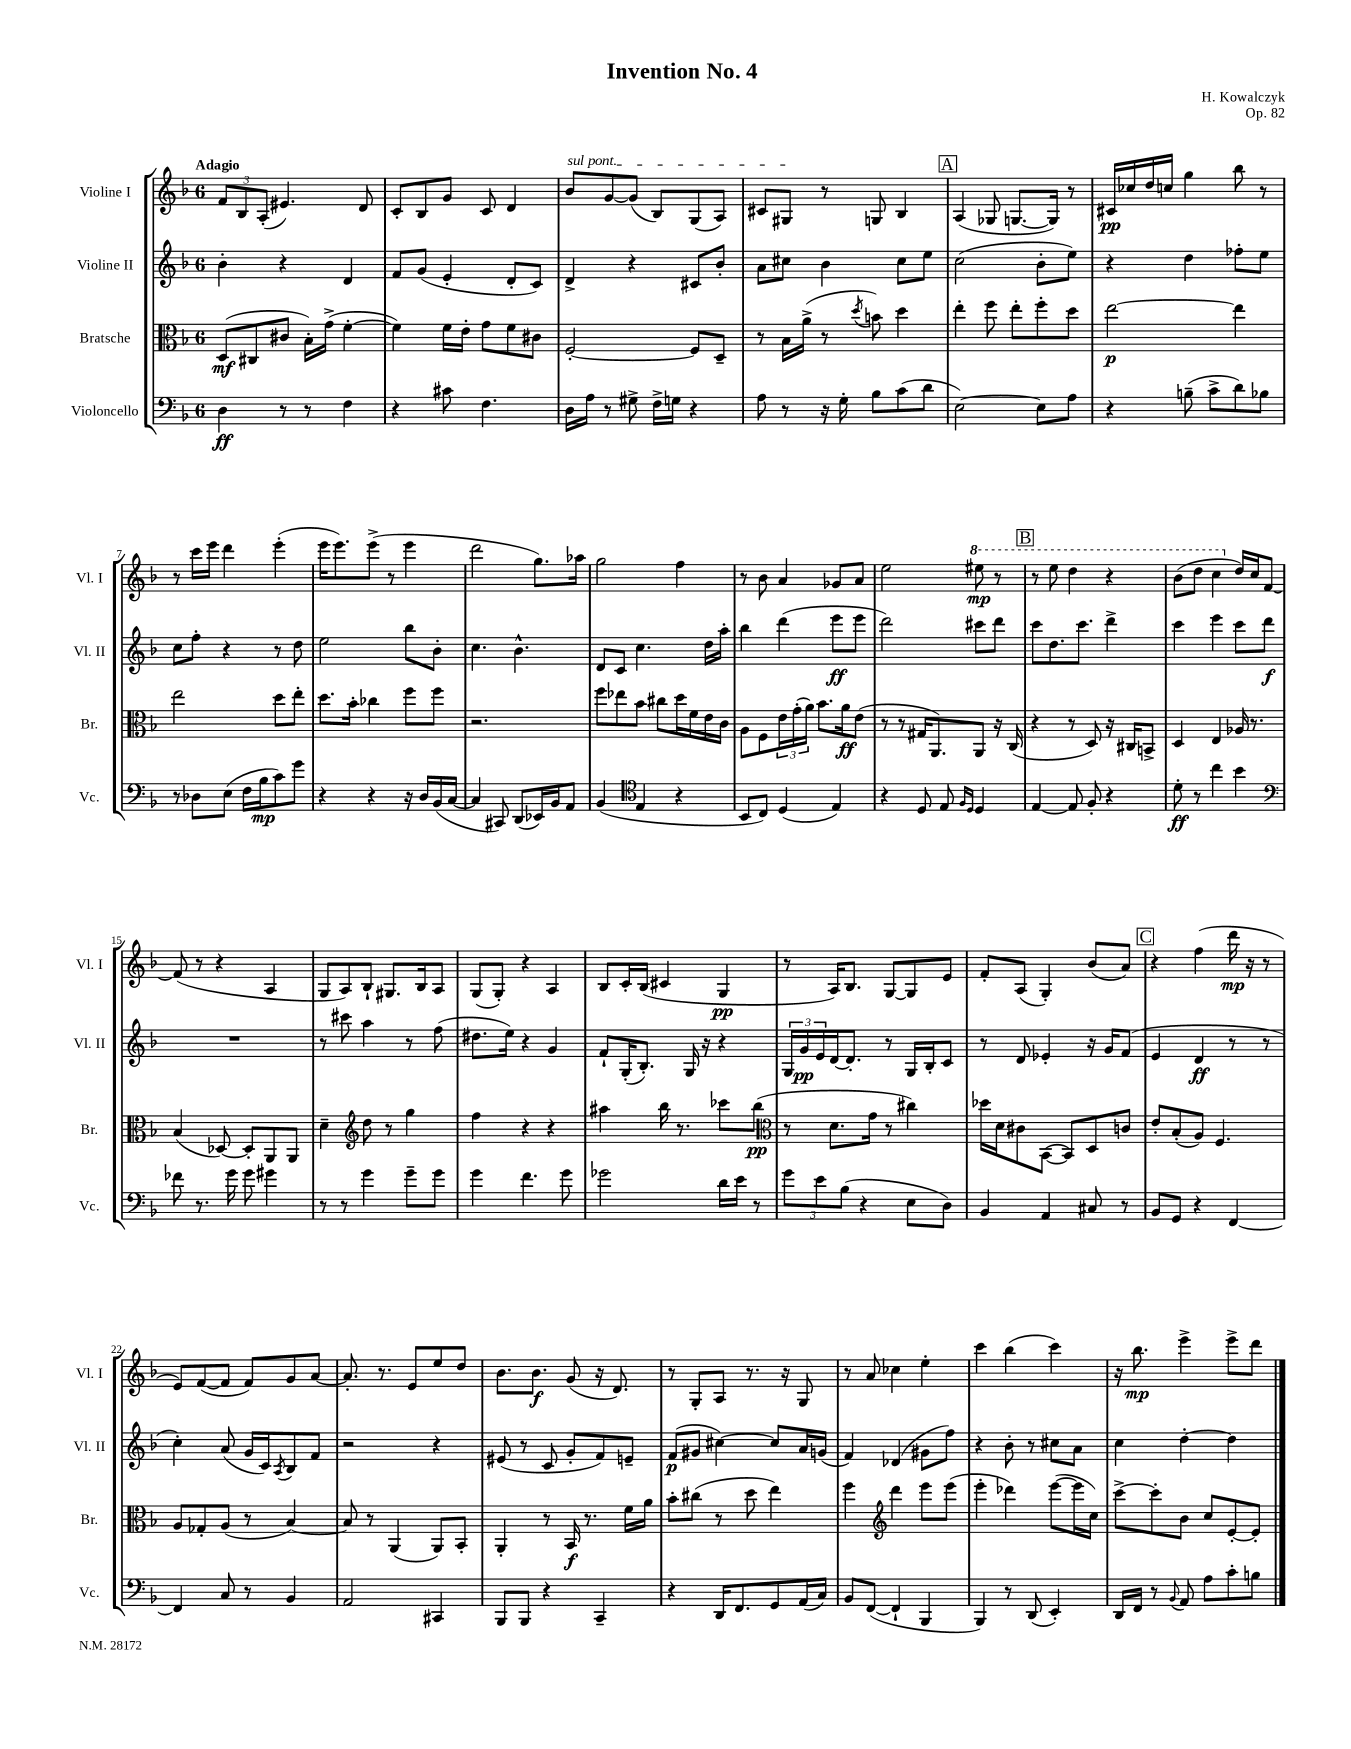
\header { title = "Invention No. 4" composer = "H. Kowalczyk" opus = "Op. 82" }
<<
\new StaffGroup <<
\new Staff = "s0" \with { instrumentName = "Violine I" shortInstrumentName = "Vl. I" } {
    \clef treble \key f \major \once \override Staff.TimeSignature.style = #'single-digit \time 6/8 \tempo "Adagio"
    \tuplet 3/2 { f'8 bes8 a8-.( } eis'4.) d'8 |
    c'8-. bes8 g'8 c'8 d'4 |
    \once \override TextSpanner.bound-details.left.text = \markup { \italic "sul pont." } bes'8\startTextSpan g'8~ g'8( bes8) g8( a8) |
    cis'8 gis8\stopTextSpan r8 g8 bes4 |
    \mark \markup { \box "A" } a4( ges8 g8.~ g16) r8 |
    cis'16\pp ces''16 d''16 c''16 g''4 bes''8 r8 |
    r8 c'''16 e'''16 d'''4 e'''4-.( |
    e'''16 e'''8.) e'''8->( r8 e'''4 |
    d'''2 g''8.) aes''16 |
    g''2 f''4 |
    r8 bes'8 a'4 ges'8 a'8 |
    e''2 \ottava #1 eis'''8\mp r8 |
    \mark \markup { \box "B" } r8 e'''8 d'''4 r4 |
    bes''8( d'''8 c'''4 \ottava #0 d''16) c''16 f'8~ |
    f'8( r8 r4 a4 |
    g8 a8) bes8-! gis8. bes16 a8 |
    g8( g8-.) r4 a4 |
    bes8 c'16-. bes16( cis'4 g4\pp |
    r8 a16) bes8. g8~ g8 e'8 |
    f'8-. a8( g4-.) bes'8( a'8) |
    \mark \markup { \box "C" } r4 f''4( d'''16\mp r16 r8 |
    e'8) f'8~( f'8 f'8) g'8 a'8~ |
    a'8.-. r8. e'8 e''8 d''8 |
    bes'8. bes'8.\f g'8( r16 d'8.) |
    r8 g8-. a8 r8. r16 g8 |
    r8 a'8 ces''4 e''4-. |
    c'''4 bes''4( c'''4) |
    r16 bes''8.\mp e'''4-> e'''8-> d'''8 \bar "|." |
}
\new Staff = "s1" \with { instrumentName = "Violine II" shortInstrumentName = "Vl. II" } {
    \clef treble \key f \major \once \override Staff.TimeSignature.style = #'single-digit \time 6/8
    bes'4-. r4 d'4 |
    f'8 g'8( e'4-. d'8-. c'8) |
    d'4-> r4 cis'8 bes'8-. |
    a'8 cis''8 bes'4 cis''8 e''8 |
    \mark \markup { \box "A" } c''2( bes'8-. e''8) |
    r4 d''4 fes''8-. e''8 |
    c''8 f''8-. r4 r8 d''8 |
    e''2 bes''8 bes'8-. |
    c''4. bes'4.-^ |
    d'8 c'8 c''4. d''16 a''16-. |
    bes''4 d'''4( e'''8\ff e'''8 |
    d'''2) cis'''8 d'''8 |
    \mark \markup { \box "B" } c'''8 d''8. c'''8. d'''4-> |
    c'''4 e'''4 c'''8 d'''8\f |
    R2. |
    r8 cis'''8 a''4 r8 f''8( |
    dis''8. e''16) r4 g'4 |
    f'8-! g16-.( bes8.-.) g16 r16 r4 |
    \tuplet 3/2 { g16 g'16\pp e'16 } d'16~ d'8.-. r8 g16 bes16-. c'8 |
    r8 d'8 ees'4-. r16 g'16 f'8( |
    \mark \markup { \box "C" } e'4 d'4\ff r8 r8 |
    c''4-.) a'8( g'16 c'16) \acciaccatura { a8 } bes8 f'8 |
    r2 r4 |
    eis'8( r8 c'8 g'8-. f'8) e'8-- |
    f'8\p( gis'8 cis''4~) cis''8 a'16 g'16( |
    f'4) des'4( gis'8 f''8) |
    r4 bes'8-. r8 cis''8 a'8 |
    c''4 d''4~-. d''4 \bar "|." |
}
\new Staff = "s2" \with { instrumentName = "Bratsche" shortInstrumentName = "Br." } {
    \clef alto \key f \major \once \override Staff.TimeSignature.style = #'single-digit \time 6/8
    d8\mf( cis8 cis'8 bes16-.) g'16->( f'4~-. |
    f'4) f'16 e'16-. g'8 f'8 cis'8 |
    f2~-. f8 d8-- |
    r8 bes16 a'16->( r8 \acciaccatura { d''8 } b'8) d''4 |
    \mark \markup { \box "A" } e''4-. f''8 e''8-. f''8-. d''8 |
    e''2~\p e''4 |
    e''2 d''8 e''8-. |
    d''8. bes'16-. ces''4 f''8 f''8 |
    r2. |
    f''8 ees''8 bes'8 cis''8 d''16 f'16 e'16 c'16 |
    a8 f8 \tuplet 3/2 { e'16 g'16-.( a'16) } bes'8. a'16\ff e'8( |
    r8 r8 gis16 a,8.) a,8 r16 c16( |
    \mark \markup { \box "B" } r4 r8 d8) r16 cis16 b,8-> |
    d4 e4 aes16 r8. |
    bes4( des8~) des8-. a,8 a,8 |
    d'4-- \clef treble d''8 r8 g''4 |
    f''4 r4 r4 |
    ais''4 bes''16 r8. ces'''8 bes''8\pp( |
    \clef alto r8 d'8. g'16 r8 cis''4) |
    des''16 d'16 cis'8 bes,8~( bes,8) d8 c'8 |
    \mark \markup { \box "C" } e'8-. bes8-.( a8) f4. |
    a8 ges8-. a8( r8 bes4~) |
    bes8 r8 a,4( a,8) bes,8-. |
    a,4-. r8 bes,16\f r8. f'16 a'16 |
    bes'8-. cis''8( r8 d''8 e''4) |
    f''4 \clef treble d'''4 e'''8 e'''8( |
    e'''4-. des'''4) e'''8~( e'''16 c''16) |
    c'''8~-> c'''8-. bes'8 c''8 e'8~-. e'8-. \bar "|." |
}
\new Staff = "s3" \with { instrumentName = "Violoncello" shortInstrumentName = "Vc." } {
    \clef bass \key f \major \once \override Staff.TimeSignature.style = #'single-digit \time 6/8
    d4\ff r8 r8 f4 |
    r4 cis'8 f4. |
    d16 a16 r8 gis8-> f16-> g16 r4 |
    a8 r8 r16 g16-. bes8 c'8( d'8 |
    \mark \markup { \box "A" } e2~) e8 a8 |
    r4 b8--( c'8-> d'8) bes8 |
    r8 des8 e8( f16 bes16\mp c'8) g'8 |
    r4 r4 r16 d16 bes,16( c16~ |
    c4 cis,8) d,8( ees,16) bes,16 a,8 |
    bes,4( \clef tenor e4 r4 |
    bes,8 c8) d4( e4) |
    r4 d8 e8 \grace { f16 d16 } d4 |
    \mark \markup { \box "B" } e4~ e8 f8-. r4 |
    d'8-.\ff r8 c''4 bes'4 |
    \clef bass fes'8 r8. g'16 g'8 gis'4 |
    r8 r8 g'4 g'8-- g'8 |
    g'4 f'4. g'8 |
    ges'2 d'16 e'16 r8 |
    \tuplet 3/2 { g'8 e'8 bes8( } r4 e8 d8) |
    bes,4 a,4 cis8 r8 |
    \mark \markup { \box "C" } bes,8 g,8 r4 f,4~ |
    f,4 c8 r8 bes,4 |
    a,2 cis,4 |
    bes,,8 bes,,8 r4 c,4-- |
    r4 d,16 f,8. g,8 a,16( c16) |
    bes,8 f,8~( f,4-! bes,,4 |
    bes,,4) r8 d,8( e,4-.) |
    d,16 f,16 r8 \appoggiatura { bes,8 } a,8 a8 c'8-. b8 \bar "|." |
}
>>
>>
